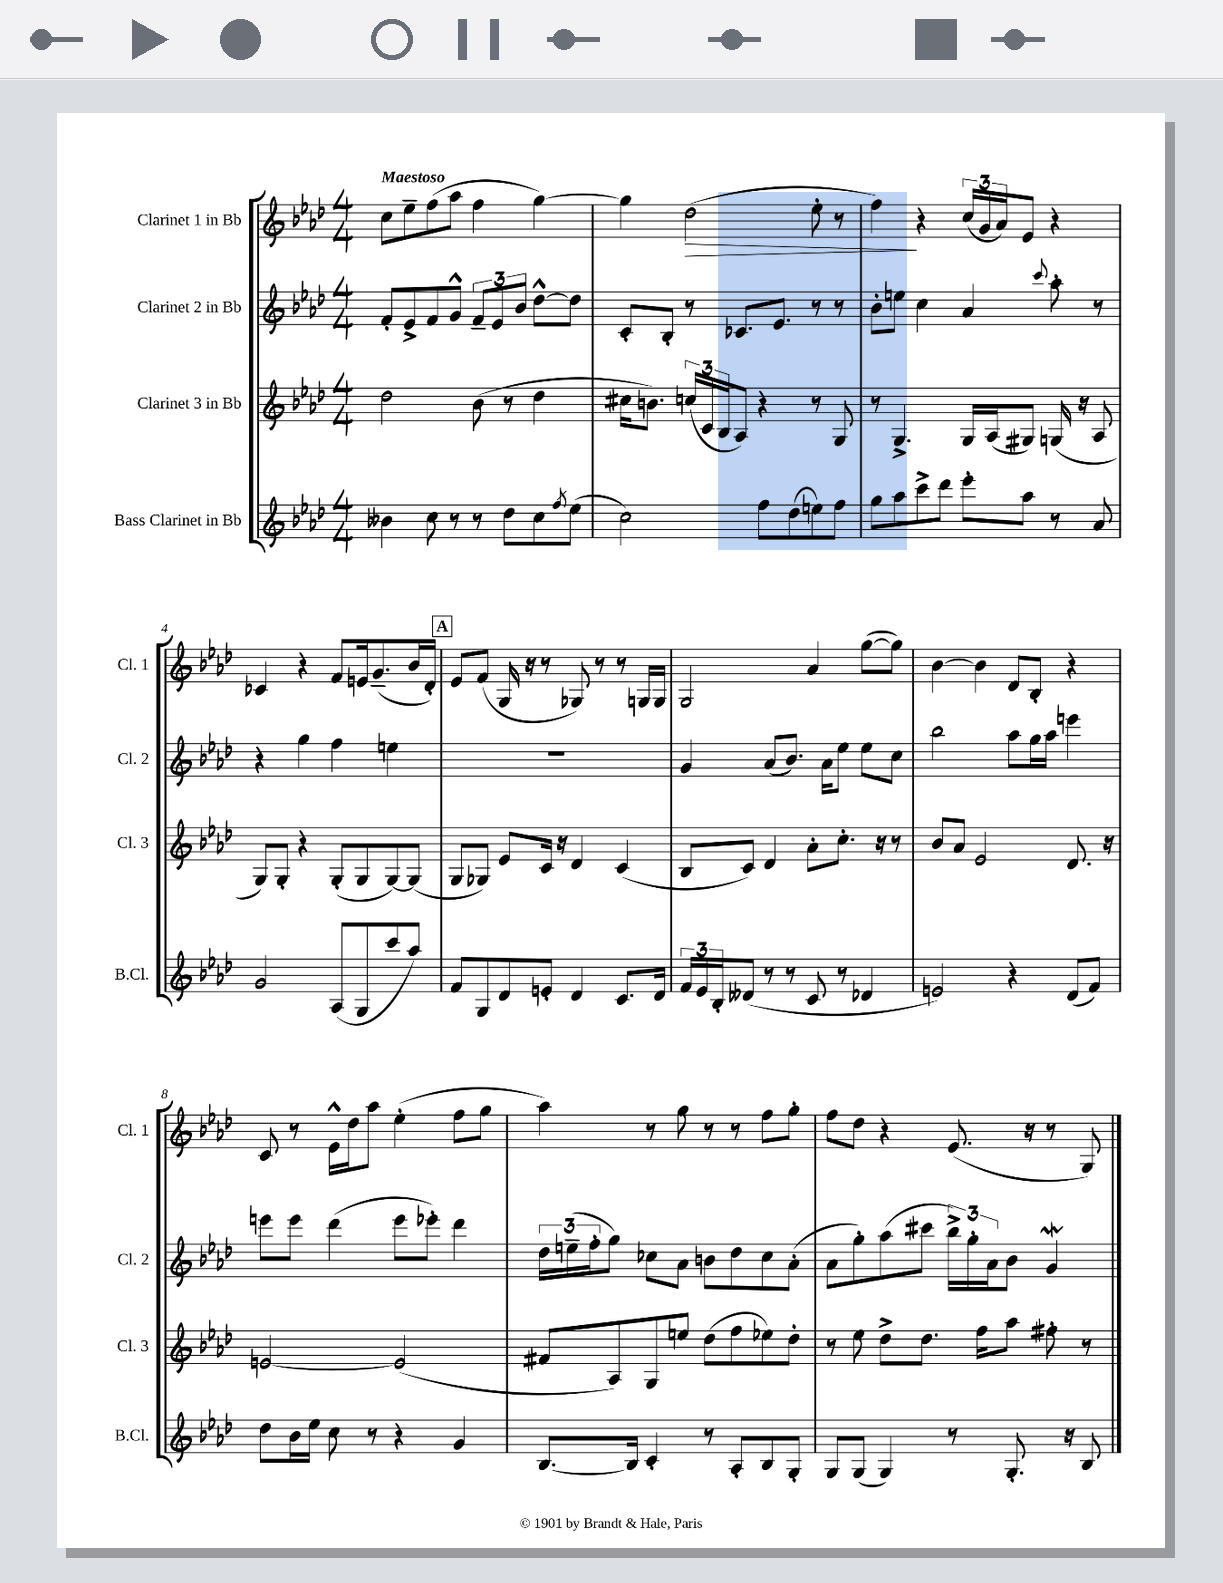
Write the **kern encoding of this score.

**kern	**kern	**kern	**kern	**dynam
*part4	*part3	*part2	*part1	*part1
*staff4	*staff3	*staff2	*staff1	*staff1
*I"Bass Clarinet in Bb	*I"Clarinet 3 in Bb	*I"Clarinet 2 in Bb	*I"Clarinet 1 in Bb	*
*I'B.Cl.	*I'Cl. 3	*I'Cl. 2	*I'Cl. 1	*
*clefG2	*clefG2	*clefG2	*clefG2	*
*k[b-e-a-d-]	*k[b-e-a-d-]	*k[b-e-a-d-]	*k[b-e-a-d-]	*
*M4/4	*M4/4	*M4/4	*M4/4	*
=1	=1	=1	=1	=1
!	!	!	!LO:TX:a:B:t=Maestoso	!
4b--X\	2dd-\	8f'/L	8cc\L	.
.	.	8e-^/	8ee-~\	.
8cc\	.	8f/	(8ff\	.
8r	.	8g^^/J	8aa-\J	.
8r	(8b-\	12f~/L	4ff\	.
.	.	12e-/	.	.
8dd-\L	8r	.	.	.
.	.	12b-/J	.	.
8cc\	4dd-\	[8dd-^^\L	[4gg\)	.
8qff/	.	.	.	.
(8ee-\J	.	8dd-\J]	.	.
=2	=2	=2	=2	=2
2cc\)	16cc#X\KL	8c'/L	4gg\]	.
.	8.bn\J)	.	.	.
.	.	8B-'/J	.	.
!	!	!	!	!LO:HP:b
.	(24ccn/LL	8r	(2dd-\	>
.	24c/	.	.	.
.	24B-/J	.	.	.
.	8A-/J)	8.c-X/L	.	.
8ff\L	4r	.	.	.
.	.	8.e-/J	.	.
(8dd-\	.	.	.	.
8een\)	8r	8r	8ee-'\	.
8ff\J	8G/	8r	8r	.
=3	=3	=3	=3	=3
8gg\L	8r	8b-'\L	4ff\)	.
8aa-\	4.G^/	8een\J	.	.
8ccc^\	.	4cc\	4r	]
8ddd-\J	.	.	.	.
8eee-'\L	16G/LL	4a-/	(24cc/LL	.
.	.	.	24g/	.
.	(16A-/J	.	.	.
.	.	.	24a-/J)	.
8aa-\J	8G#X/J)	.	8e-/J	.
.	.	8qqccc/	.	.
8r	(16Gn/	8aa-'\	4r	.
.	16r	.	.	.
8a-/	8A-/	8r	.	.
!!LO:LB:g=z
=4	=4	=4	=4	=4
2g/	8G/L)	4r	4c-X/	.
.	8G'/J	.	.	.
.	4r	4gg\	4r	.
(8A-/L	(8G'/L	4ff\	8f/L	.
8G/	8G/	.	16en/k	.
.	.	.	(8.g~/	.
8ccc/	[8G/)	4een\	.	.
8aa-/J)	(8G/J]	.	16b-/L	.
.	.	.	16d-'/JJ)	.
!!LO:REH:place=s1:t=A
=5	=5	=5	=5	=5
8f/L	8G/L	1r	8e-/L	.
8G/	8G-X/J)	.	(8f/J	.
8d-/	8e-/L	.	16G/	.
.	.	.	16r	.
8en'/J	16c/Jk	.	8r	.
.	16r	.	.	.
4d-/	4d-/	.	8G-X/)	.
.	.	.	8r	.
8.c/L	(4c/	.	8r	.
.	.	.	16Gn/LL	.
16d-/Jk	.	.	16G/JJ	.
=6	=6	=6	=6	=6
24f/LL	8B-/L	4g/	2G/	.
24e-/	.	.	.	.
24B-'/J	.	.	.	.
(8d--X/J	8c/J)	.	.	.
8r	4d-/	(8a-/L	.	.
8r	.	8.b-/J)	.	.
8c/	8a-'\L	.	4a-/	.
.	.	16a-\KL	.	.
8r	8.cc'\J	8ee-\J	.	.
4d-X/	.	8ee-\L	([8gg\L	.
.	16r	.	.	.
.	8r	8cc\J	8gg\J])	.
=7	=7	=7	=7	=7
2en/)	8b-/L	2bb-\	[4b-\	.
.	8a-/J	.	.	.
.	2e-/	.	4b-\]	.
4r	.	8aa-\L	8d-/L	.
.	.	16gg\L	8B-'/J	.
.	.	16aa-\JJ	.	.
(8d-/L	8.d-/	4eeen\	4r	.
8f/J)	.	.	.	.
.	16r	.	.	.
!!LO:LB:g=z
=8	=8	=8	=8	=8
8dd-\L	[2en/	8eeen\L	8c/	.
16b-\L	.	8eee\J	8r	.
16ee-\JJ	.	.	.	.
8cc\	.	(4ddd-\	16e-^^\LL	.
.	.	.	16dd-\J	.
8r	.	.	8aa-\J	.
4r	(2e/]	8eee\L	(4ee-'\	.
.	.	8eee-X'\J)	.	.
4g/	.	4ddd-\	8ff\L	.
.	.	.	8gg\J	.
=9	=9	=9	=9	=9
[8.B-/L	8f#X/L	24dd-\LL	4aa-\)	.
.	.	(24een~\	.	.
.	.	24ff'\J	.	.
.	8A-/)	8gg\J)	.	.
16B-/Jk]	.	.	.	.
4c'/	8G/	8cc-X\L	8r	.
.	8een/J	8a-\J	8gg\	.
8r	(8dd-\L	8bn\L	8r	.
8A-'/L	8ff\	8dd-\	8r	.
8B-/	8ee-X\)	8cc-\	8ff\L	.
8G'/J	8dd-'\J	(8a-'\J	8gg'\J	.
=10	=10	=10	=10	=10
8G/L	8r	8a-\L	8ff\L	.
(8G/J	8ee-\	8gg'\)	8dd-\J	.
4G/)	8dd-^\L	(8aa-\	4r	.
.	8.dd-\J	8ccc#X\J	.	.
8r	.	24bb-^\LL)	(8.e-/	.
.	.	24gg'\	.	.
.	16ff\KL	.	.	.
.	.	24a-\J	.	.
8.G'/	8aa-\J	8b-\J	.	.
.	.	.	16r	.
.	8ff#X'\	4gW/	8r	.
16r	.	.	.	.
8B-/	8r	.	8G/)	.
==	==	==	==	==
*-	*-	*-	*-	*-
